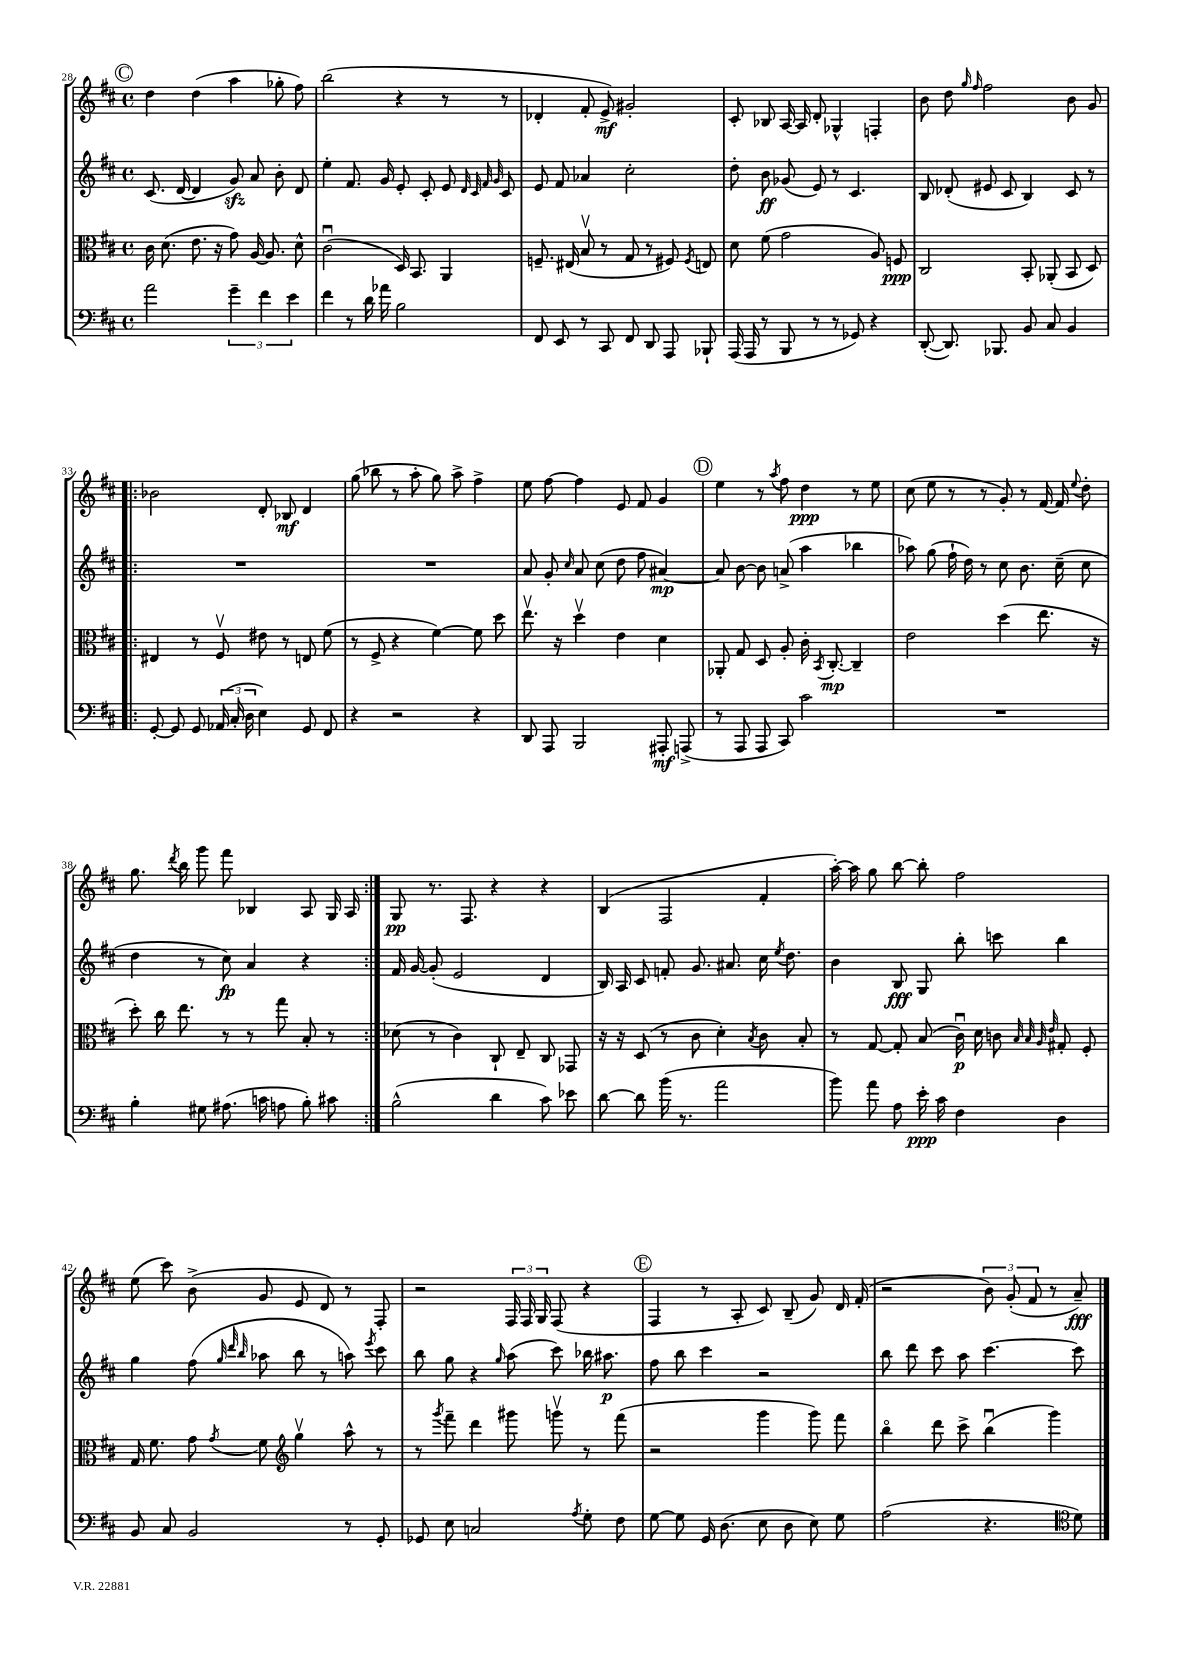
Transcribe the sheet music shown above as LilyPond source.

<<
\new StaffGroup <<
\new Staff = "s0" {
    \clef treble \key d \major \defaultTimeSignature \time 4/4
    \autoBeamOff \mark \markup { \circle "C" } d''4 d''4( a''4 ges''8-. fis''8) |
    b''2( r4 r8 r8 |
    des'4-. fis'8-. e'8->\mf) gis'2-. |
    cis'8-. bes8 a16~ a16 d'8-. ges4-^ f4-. |
    b'8 d''8 \grace { g''16 fis''16 } fis''2 b'8 g'8 |
    \repeat volta 2 { bes'2 d'8-. bes8\mf d'4 |
    g''8( bes''8 r8 a''8-. g''8) a''8-> fis''4-> |
    e''8 fis''8~ fis''4 e'8 fis'8 g'4 |
    \mark \markup { \circle "D" } e''4 r8 \acciaccatura { a''8 } fis''8 d''4\ppp r8 e''8 |
    cis''8( e''8 r8 r8 g'8-.) r8 fis'16~ fis'16 \appoggiatura { e''8 } d''8-. |
    g''8. \acciaccatura { d'''8 } b''16 g'''8 fis'''8 bes4 a8 g16 a16 | }
    g8\pp r8. fis8. r4 r4 |
    b4( fis2 fis'4-. |
    a''16~-.) a''16 g''8 b''8~ b''8-. fis''2 |
    e''8( cis'''8) b'8->( g'8 e'8 d'8) r8 fis8-. |
    r2 \tuplet 3/2 { fis16 fis16 g16 } fis8( r4 |
    \mark \markup { \circle "E" } fis4 r8 a8-. cis'8) b8--( g'8) d'16 fis'16-.( |
    r2 \tuplet 3/2 { b'8) g'8-.( fis'8 } r8 a'8--\fff) \bar "|." |
}
\new Staff = "s1" {
    \clef treble \key d \major \defaultTimeSignature \time 4/4
    \autoBeamOff \mark \markup { \circle "C" } cis'8.( d'16~ d'4 g'8\sfz) a'8 b'8-. d'8 |
    e''4-. fis'8. g'16 e'8-. cis'8-. e'8 \grace { d'32 cis'32 fis'32 g'32 } cis'8 |
    e'8 fis'8 aes'4 cis''2-. |
    d''8-. b'8\ff ges'8( e'8) r8 cis'4. |
    b8 des'8-.( eis'8 cis'8 b4) cis'8 r8 |
    \repeat volta 2 { R1 |
    R1 |
    a'8 g'8-. \grace { cis''16 } a'8 cis''8( d''8 fis''8 ais'4~\mp) |
    \mark \markup { \circle "D" } ais'8 b'8~ b'8 a'8->( a''4 bes''4 |
    aes''8) g''8( fis''16-! d''16) r8 cis''8 b'8. cis''16--( cis''8 |
    d''4 r8 cis''8\fp) a'4 r4 | }
    fis'16 g'16~ g'8-.( e'2 d'4 |
    b16) a16 cis'8 f'8-. g'8. ais'8. cis''16 \acciaccatura { e''8 } d''8. |
    b'4 b8\fff g8 b''8-. c'''8 b''4 |
    g''4 fis''8( \grace { g''32 d'''32 b''32 } aes''8 b''8 r8 a''8) \acciaccatura { e'''8 } cis'''8 |
    b''8 g''8 r4 \grace { g''16 } a''8( cis'''8) bes''16 ais''8.\p |
    \mark \markup { \circle "E" } fis''8 b''8 cis'''4 r2 |
    b''8 d'''8 cis'''8 a''8 cis'''4.~ cis'''8 \bar "|." |
}
\new Staff = "s2" {
    \clef alto \key d \major \defaultTimeSignature \time 4/4
    \autoBeamOff \mark \markup { \circle "C" } cis'16 d'8.( e'8. r16 g'8) a16~ a8. d'8-^ |
    cis'2\downbow( d16) b,8. a,4 |
    f8.-- eis16( b8\upbow r8 g8 r8 fis8) \acciaccatura { fis8 } e8 |
    d'8 fis'8( g'2 a8) f8\ppp |
    cis2 b,8-. aes,8-.( b,8 d8) |
    \repeat volta 2 { eis4 r8 fis8\upbow eis'8 r8 e8 fis'8( |
    r8 fis8-> r4 fis'4~) fis'8 d''8 |
    e''8.\upbow r16 d''4\upbow e'4 d'4 |
    \mark \markup { \circle "D" } aes,8-. g8 d8 a8-. cis'16-. \acciaccatura { b,8 } cis8.~-.\mp cis4-- |
    e'2 d''4( e''8. r16 |
    d''8-.) cis''16 e''8. r8 r8 g''8 b8-. r8 | }
    des'8( r8 cis'4) cis8-! e8-- cis8 ges,8 |
    r16 r16 d8( r8 cis'8 d'4-.) \acciaccatura { b8 } cis'8 b8-. |
    r8 g8~ g8-. b8( cis'16\downbow\p) d'16 c'8 \grace { b32 b32 a32 e'32 } gis8-. fis8-. |
    g16 fis'8. g'8 \acciaccatura { g'8 } fis'8 \clef treble g''4\upbow a''8-^ r8 |
    r8 \acciaccatura { g'''8 } fis'''8-- d'''4 gis'''8 g'''8\upbow r8 fis'''8( |
    \mark \markup { \circle "E" } r2 g'''4 g'''8) fis'''8 |
    b''4\flageolet d'''8 cis'''8-> b''4\downbow( g'''4) \bar "|." |
}
\new Staff = "s3" {
    \clef bass \key d \major \defaultTimeSignature \time 4/4
    \autoBeamOff \mark \markup { \circle "C" } a'2 \tuplet 3/2 { g'4-- fis'4 e'4 } |
    fis'4 r8 d'16 aes'16 b2 |
    fis,8 e,8 r8 cis,8 fis,8 d,8 a,,8 bes,,8-! |
    a,,16( a,,16 r8 b,,8 r8 r8 ges,8) r4 |
    d,8~-.( d,8.) bes,,8. b,8 cis8 b,4 |
    \repeat volta 2 { g,8~-. g,8 g,8 \tuplet 3/2 { aes,16( cis16-. d16 } e4) g,8 fis,8 |
    r4 r2 r4 |
    d,8 a,,8 b,,2 ais,,8-.\mf a,,8->( |
    \mark \markup { \circle "D" } r8 a,,8 a,,8 cis,8) cis'2 |
    R1 |
    b4-. gis8 ais8.( c'16 a8 b8-.) cis'8 | }
    b2-^( d'4 cis'8) ees'8 |
    d'8~ d'8 b'16( r8. a'2 |
    b'8) a'8 a8 e'16-.\ppp cis'16 fis4 d4 |
    b,8 cis8 b,2 r8 g,8-. |
    ges,8 e8 c2 \acciaccatura { a8 } g8-. fis8 |
    \mark \markup { \circle "E" } g8~ g8 g,16 d8.( e8 d8 e8) g8 |
    a2( r4. \clef tenor d'8) \bar "|." |
}
>>
>>
\layout { \context { \Score currentBarNumber = #28 } }
